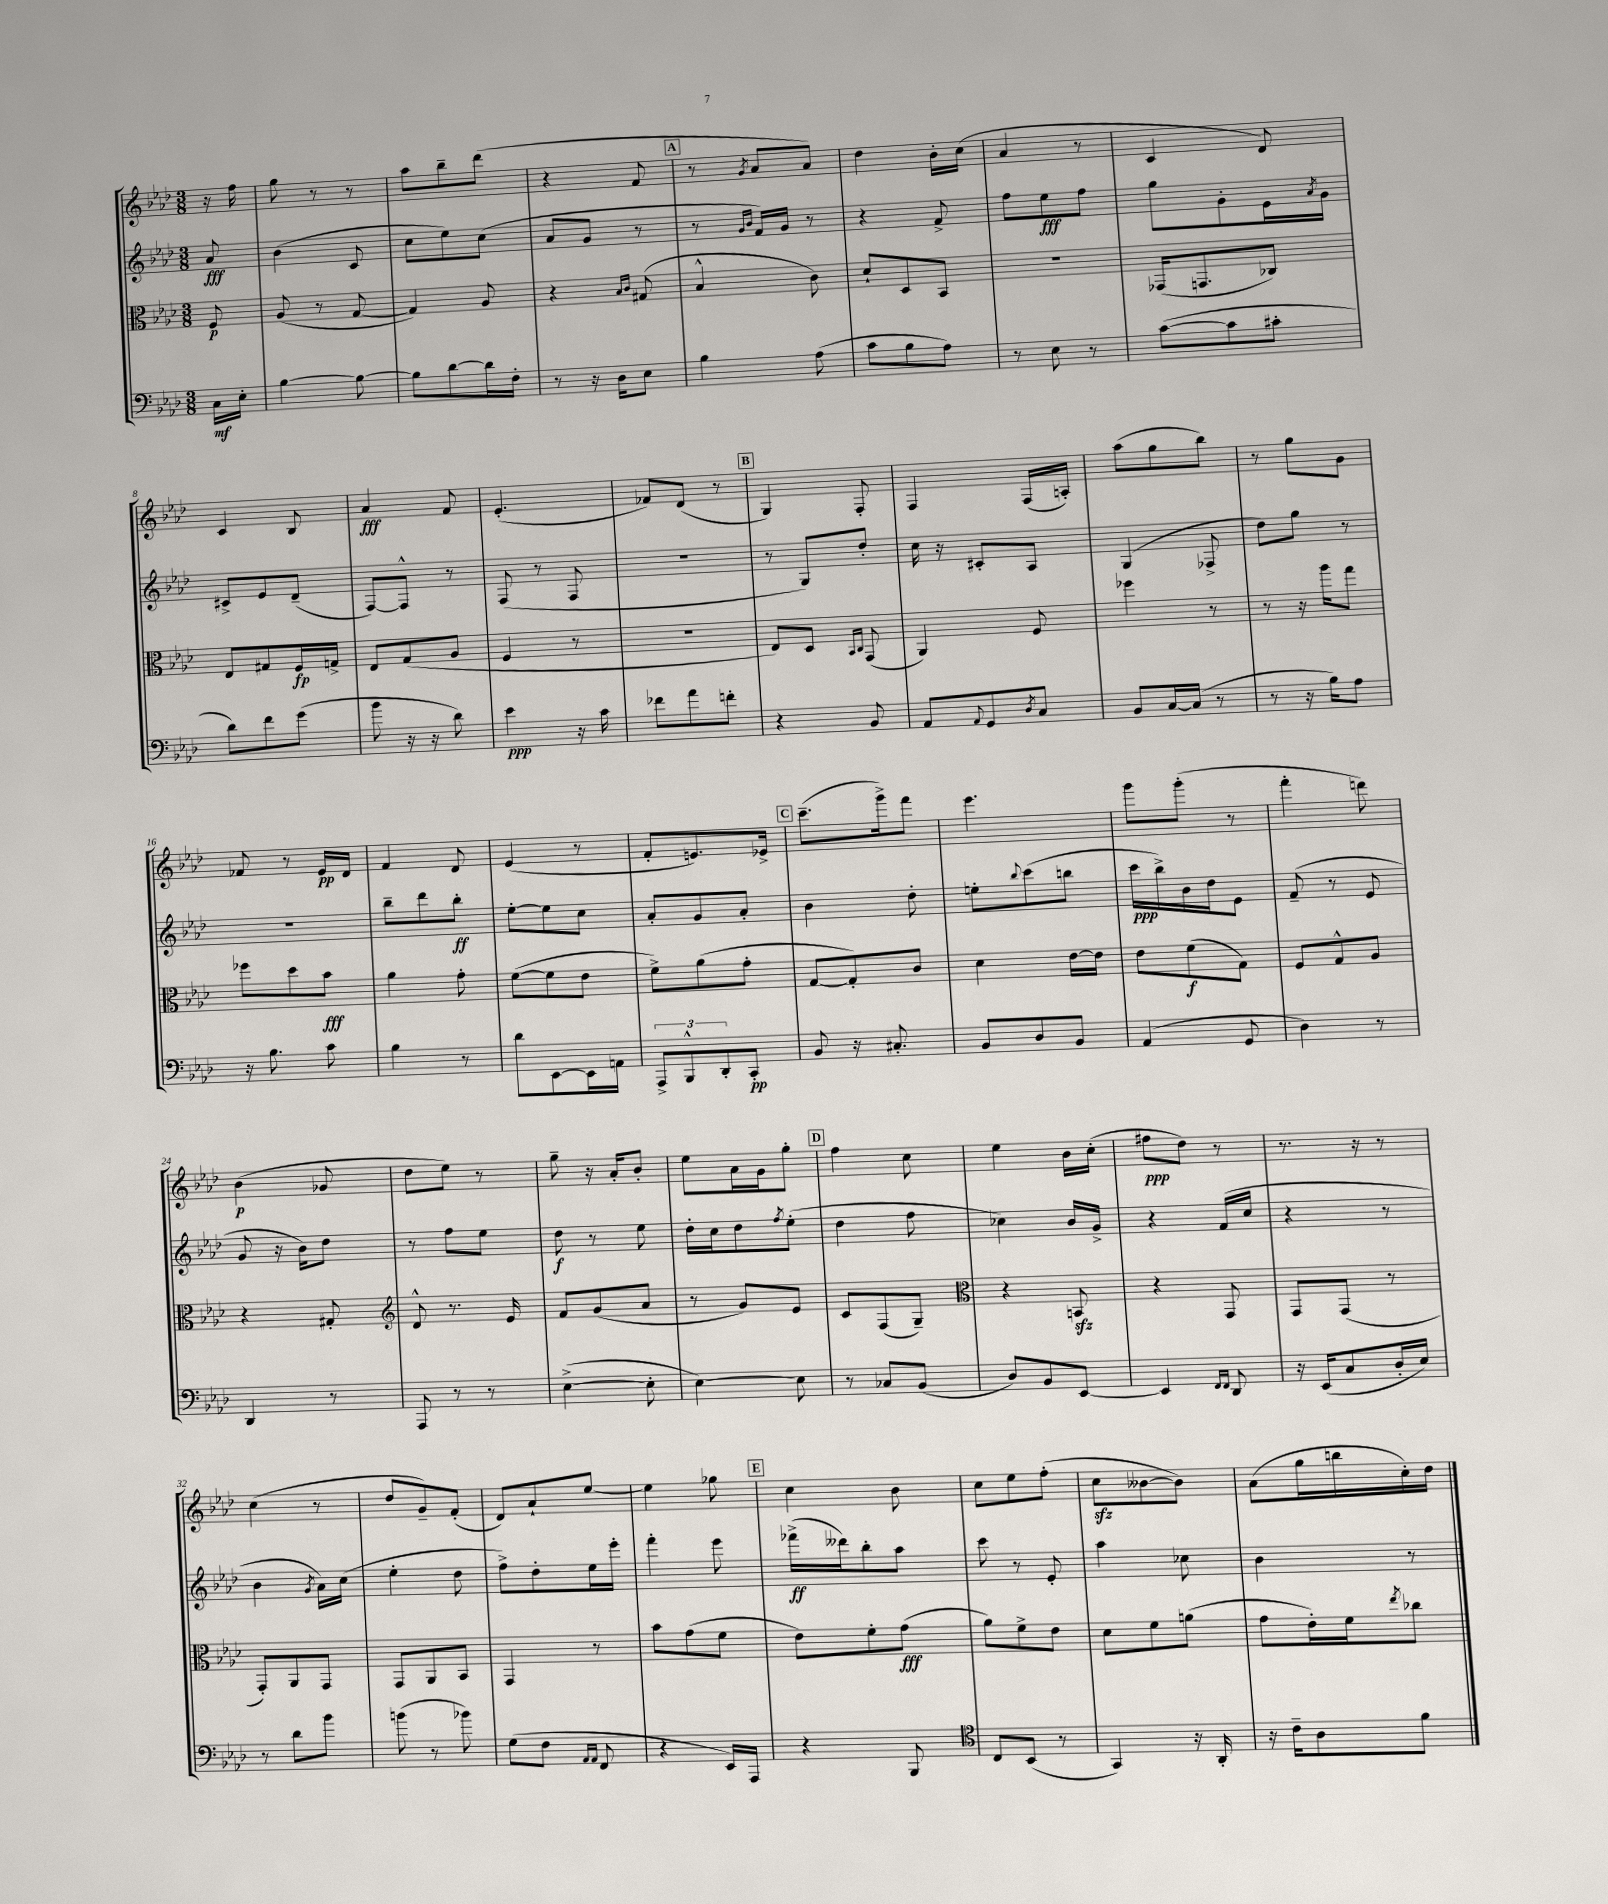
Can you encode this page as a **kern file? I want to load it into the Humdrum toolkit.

**kern	**dynam	**kern	**dynam	**kern	**dynam	**kern	**dynam
*part4	*part4	*part3	*part3	*part2	*part2	*part1	*part1
*staff4	*staff4	*staff3	*staff3	*staff2	*staff2	*staff1	*staff1
*clefF4	*	*clefC3	*	*clefG2	*	*clefG2	*
*k[b-e-a-d-]	*	*k[b-e-a-d-]	*	*k[b-e-a-d-]	*	*k[b-e-a-d-]	*
*M3/8	*	*M3/8	*	*M3/8	*	*M3/8	*
=	=	=	=	=	=	=	=
16C\LL	mf	8F/	p	8a-/	fff	16r	.
16E-'\JJ	.	.	.	.	.	16ff\	.
=1	=1	=1	=1	=1	=1	=1	=1
[4B-\	.	(8A-/	.	(4b-\	.	8gg\	.
.	.	8r	.	.	.	8r	.
8B-\_	.	[8G/	.	8c/	.	8r	.
=2	=2	=2	=2	=2	=2	=2	=2
8B-\L]	.	4G/])	.	8cc\L	.	8aa-\L	.
[8d-\	.	.	.	8ee-\)	.	8bb-~\	.
16d-\L]	.	8A-/	.	(8cc\J	.	(8ddd-\J	.
16F'\JJ	.	.	.	.	.	.	.
=3	=3	=3	=3	=3	=3	=3	=3
8r	.	4r	.	8a-/L	.	4r	.
16r	.	.	.	8g/J	.	.	.
16D-\KL	.	.	.	.	.	.	.
.	.	16qqB-/LL	.	.	.	.	.
.	.	16qqc/JJ	.	.	.	.	.
8E-\J	.	(8G#X/	.	8r	.	8f/	.
!!LO:REH:place=s1:t=A
=4	=4	=4	=4	=4	=4	=4	=4
4B-\	.	4B-^^/	.	8r	.	8r	.
.	.	.	.	16qqg/LL	.	.	.
.	.	.	.	16qqb-/JJ	.	8qg/	.
.	.	.	.	16f/LL)	.	8a-/L	.
.	.	.	.	16g/JJ	.	.	.
(8A-\	.	8c\)	.	8r	.	8a-/J)	.
=5	=5	=5	=5	=5	=5	=5	=5
8c\L	.	8d-`/L	.	4r	.	4dd-\	.
8B-\	.	8D-/	.	.	.	.	.
8A-\J)	.	8BB-/J	.	8f^/	.	16b-'\LL	.
.	.	.	.	.	.	(16cc\JJ	.
=6	=6	=6	=6	=6	=6	=6	=6
8r	.	4.r	.	8ff\L	.	4a-/	.
8E-\	.	.	.	8ee-\	fff	.	.
8r	.	.	.	8ff\J	.	8r	.
=7	=7	=7	=7	=7	=7	=7	=7
([8c\L	.	(16GG-X/KL	.	8gg\L	.	4c/	.
.	.	8.GGn/	.	.	.	.	.
8c\]	.	.	.	8g'\	.	.	.
8c#X'\J	.	8C-X/J)	.	16e-\L	.	8d-/)	.
.	.	.	.	8qa-/	.	.	.
.	.	.	.	16g\JJ	.	.	.
!!LO:LB:g=z
=8	=8	=8	=8	=8	=8	=8	=8
8d-\L)	.	8E-/L	.	8c#X^/L	.	4c/	.
8f\	.	8G#X/	.	8e-/	.	.	.
(8g\J	.	16F/L	fp	(8d-~/J	.	8B-/	.
.	.	16Gn^/JJ	.	.	.	.	.
=9	=9	=9	=9	=9	=9	=9	=9
8b-\	.	8E-/L	.	[8F/L)	.	4a-/	fff
16r	.	(8G/	.	8F^^/J]	.	.	.
16r	.	.	.	.	.	.	.
8d-\)	.	8A-/J	.	8r	.	8f/	.
=10	=10	=10	=10	=10	=10	=10	=10
4e-\	ppp	4F/	.	(8F/	.	(4.e-'/	.
.	.	.	.	8r	.	.	.
16r	.	8r	.	8F/	.	.	.
16c\	.	.	.	.	.	.	.
=11	=11	=11	=11	=11	=11	=11	=11
8f-X\L	.	4.r	.	4.r	.	8f-X/L)	.
8a-\	.	.	.	.	.	(8d-/J	.
8fn'\J	.	.	.	.	.	8r	.
!!LO:REH:place=s1:t=B
=12	=12	=12	=12	=12	=12	=12	=12
4r	.	8E-/L)	.	8r	.	4G/)	.
.	.	8D-/J	.	8G/L)	.	.	.
.	.	16qqBB-/LL	.	.	.	.	.
.	.	16qqC/JJ	.	.	.	.	.
8BB-/	.	(8GG/	.	8dd-'/J	.	8F'/	.
=13	=13	=13	=13	=13	=13	=13	=13
8AA-/L	.	4AA-/)	.	16cc\	.	4F/	.
.	.	.	.	16r	.	.	.
8qqAA-/	.	.	.	.	.	.	.
8GG/	.	.	.	8c#X'/L	.	.	.
8qD-/	.	.	.	.	.	.	.
8C/J	.	8F/	.	8A-/J	.	(16F/LL	.
.	.	.	.	.	.	16An'/JJ)	.
=14	=14	=14	=14	=14	=14	=14	=14
8BB-/L	.	4ff-X\	.	(4G/	.	(8aa-\L	.
[16C/L	.	.	.	.	.	8gg\	.
(16C/JJ]	.	.	.	.	.	.	.
8r	.	8r	.	8F-X^/	.	8bb-\J)	.
=15	=15	=15	=15	=15	=15	=15	=15
8r	.	8r	.	8dd-\L)	.	8r	.
16r	.	16r	.	8gg\J	.	8gg\L	.
16B-\KL)	.	16aa-\KL	.	.	.	.	.
8A-\J	.	8gg\J	.	8r	.	8g\J	.
!!LO:LB:g=z
=16	=16	=16	=16	=16	=16	=16	=16
16r	.	8ff-X\L	.	4.r	.	8f-X/	.
8.B-\	.	.	.	.	.	.	.
.	.	8dd-\	.	.	.	8r	.
8c\	.	8b-\J	fff	.	.	16e-/LL	pp
.	.	.	.	.	.	16d-/JJ	.
=17	=17	=17	=17	=17	=17	=17	=17
4B-\	.	4a-\	.	8bb-~\L	.	4f/	.
.	.	.	.	8ddd-\	.	.	.
8r	.	8g'\	.	8bb-'\J	ff	8d-/	.
=18	=18	=18	=18	=18	=18	=18	=18
8d-\L	.	([8f\L	.	[8ee-'\L	.	(4e-/	.
[8EE-\	.	8f\]	.	8ee-\]	.	.	.
16EE-\L]	.	8e-\J	.	8cc\J	.	8r	.
16AAn\JJ	.	.	.	.	.	.	.
=19	=19	=19	=19	=19	=19	=19	=19
12AAA-^/L	.	8f^\L)	.	8a-'/L	.	8f'/L	.
12BBB-^^/	.	.	.	.	.	.	.
.	.	(8a-\	.	8g/	.	8.en/)	.
12DD-'/	.	.	.	.	.	.	.
8CC'/J	pp	8g'\J	.	8a-'/J	.	.	.
.	.	.	.	.	.	16e-X^/Jk	.
!!LO:REH:place=s1:t=C
=20	=20	=20	=20	=20	=20	=20	=20
8BB-/	.	[8G/L	.	4b-\	.	(8.ccc~\L	.
16r	.	8G'/])	.	.	.	.	.
8.C#X'/	.	.	.	.	.	16ggg^\k)	.
.	.	8c/J	.	8dd-'\	.	8fff\J	.
=21	=21	=21	=21	=21	=21	=21	=21
8BB-/L	.	4d-\	.	8een'\L	.	4.eee-\	.
.	.	.	.	8qqbb-/	.	.	.
8D-/	.	.	.	(8ccc\	.	.	.
8BB-/J	.	[16e-\LL	.	8bbn\J	.	.	.
.	.	16e-\JJ]	.	.	.	.	.
=22	=22	=22	=22	=22	=22	=22	=22
(4AA-/	.	8e-\L	.	16ccc\LL	ppp	8ggg\L	.
.	.	.	.	16bb-^\)	.	.	.
.	.	(8f\	f	16b-\	.	(8ggg'\J	.
.	.	.	.	16dd-\J	.	.	.
8GG/	.	8G\J)	.	8e-\J	.	8r	.
=23	=23	=23	=23	=23	=23	=23	=23
4D-\)	.	8F/L	.	(8f~/	.	4fff'\	.
.	.	8G^^/	.	8r	.	.	.
8r	.	8A-/J	.	8e-/	.	8dddn\)	.
!!LO:LB:g=z
=24	=24	=24	=24	=24	=24	=24	=24
4DD-/	.	4r	.	8g/	.	(4b-\	p
.	.	.	.	16r	.	.	.
.	.	.	.	16b-\KL)	.	.	.
8r	.	8G#X'/	.	8dd-\J	.	8g-X/	.
=25	=25	=25	=25	=25	=25	=25	=25
*	*	*clefG2	*	*	*	*	*
8AAA-/	.	8d-^^/	.	8r	.	8dd-\L	.
8r	.	8.r	.	8ff\L	.	8ee-\J)	.
8r	.	.	.	8ee-\J	.	8r	.
.	.	16e-/	.	.	.	.	.
=26	=26	=26	=26	=26	=26	=26	=26
([4E-^\	.	8f/L	.	8dd-\	f	8gg~\	.
.	.	(8g/	.	8r	.	16r	.
.	.	.	.	.	.	16a-'/KL	.
8E-'\]	.	8a-/J	.	8ee-\	.	8b-'/J	.
=27	=27	=27	=27	=27	=27	=27	=27
[4E-\)	.	8r	.	16dd-'\LL	.	8ee-\L	.
.	.	.	.	16cc\J	.	.	.
.	.	8g/L)	.	8dd-\	.	16a-\L	.
.	.	.	.	.	.	16g\J	.
.	.	.	.	8qff/	.	.	.
8E-\]	.	8e-/J	.	(8ee-'\J	.	8gg'\J	.
!!LO:REH:place=s1:t=D
=28	=28	=28	=28	=28	=28	=28	=28
8r	.	8c/L	.	4dd-\	.	4ff\	.
8C-X/L	.	(8F/	.	.	.	.	.
(8BB-/J	.	8G~/J)	.	8ff\	.	8cc\	.
=29	=29	=29	=29	=29	=29	=29	=29
*	*	*clefC3	*	*	*	*	*
8D-/L)	.	4r	.	4cc-X\)	.	4ee-\	.
8BB-/	.	.	.	.	.	.	.
[8EE-/J	.	8BBnzz/	.	16b-/LL	.	16b-\LL	.
.	.	.	.	16g^/JJ	.	(16cc'\JJ	.
=30	=30	=30	=30	=30	=30	=30	=30
4EE-/]	.	4r	.	4r	.	8ff#X\L	ppp
.	.	.	.	.	.	8dd-\J)	.
16qqFF/LL	.	.	.	.	.	.	.
16qqFF/JJ	.	.	.	.	.	.	.
8DD-/	.	8GG/	.	(16f/LL	.	8r	.
.	.	.	.	16cc/JJ	.	.	.
=31	=31	=31	=31	=31	=31	=31	=31
16r	.	8GG/L	.	4r	.	8.r	.
(16EE-/KL	.	.	.	.	.	.	.
8C/	.	(8GG/J	.	.	.	.	.
.	.	.	.	.	.	16r	.
16D-'/L	.	8r	.	8r	.	8r	.
16E-/JJ)	.	.	.	.	.	.	.
!!LO:LB:g=z
=32	=32	=32	=32	=32	=32	=32	=32
8r	.	8GG'/L)	.	4b-\	.	(4cc\	.
8d-\L	.	8AA-/	.	.	.	.	.
.	.	.	.	8qg/	.	.	.
8b-\J	.	8GG/J	.	16a-\LL)	.	8r	.
.	.	.	.	(16cc\JJ	.	.	.
=33	=33	=33	=33	=33	=33	=33	=33
(8bn\	.	8GG/L	.	4ee-'\	.	8dd-/L	.
8r	.	8AA-/	.	.	.	8g~/)	.
8b-X\)	.	8BB-/J	.	8dd-\	.	(8f'/J	.
=34	=34	=34	=34	=34	=34	=34	=34
(8G\L	.	4GG/	.	8ff^\L)	.	8d-/L)	.
8F\J	.	.	.	8dd-'\	.	8a-`/	.
16qqAA-/LL	.	.	.	.	.	.	.
16qqAA-/JJ	.	.	.	.	.	.	.
8FF/	.	8r	.	16ee-\L	.	[8ee-/J	.
.	.	.	.	16eee-'\JJ	.	.	.
=35	=35	=35	=35	=35	=35	=35	=35
4r	.	8b-\L	.	4fff'\	.	4ee-\]	.
.	.	(8g\	.	.	.	.	.
16EE-/LL)	.	8f\J	.	8eee-\	.	8gg-X\	.
16AAA-/JJ	.	.	.	.	.	.	.
!!LO:REH:place=s1:t=E
=36	=36	=36	=36	=36	=36	=36	=36
4r	.	8e-\L)	.	(16fff-X^\LL	ff	4cc\	.
.	.	.	.	16ddd--X\J)	.	.	.
.	.	8f'\	.	8bb-'\	.	.	.
8BBB-/	.	(8g\J	fff	8aa-\J	.	8b-\	.
=37	=37	=37	=37	=37	=37	=37	=37
*clefC4	*	*	*	*	*	*	*
8C/L	.	8a-\L)	.	8ccc\	.	8cc\L	.
(8BB-/J	.	8f^\	.	8r	.	8ee-\	.
8r	.	8e-\J	.	8e-'/	.	(8ff'\J	.
=38	=38	=38	=38	=38	=38	=38	=38
4GG/)	.	8d-\L	.	4aa-\	.	8cczz\L	.
.	.	8f\	.	.	.	[8b--X\	.
16r	.	(8an\J	.	8cc-X\	.	8b--\J])	.
16AA-'/	.	.	.	.	.	.	.
=39	=39	=39	=39	=39	=39	=39	=39
16r	.	8g\L	.	4b-\	.	(8a-\L	.
16c~\KL	.	.	.	.	.	.	.
8A-\	.	16e-'\L)	.	.	.	16gg\L	.
.	.	16f\J	.	.	.	16bbn\	.
.	.	8qee-/	.	.	.	.	.
8f\J	.	8cc-X\J	.	8r	.	16cc'\)	.
.	.	.	.	.	.	16dd-\JJ	.
==	==	==	==	==	==	==	==
*-	*-	*-	*-	*-	*-	*-	*-
